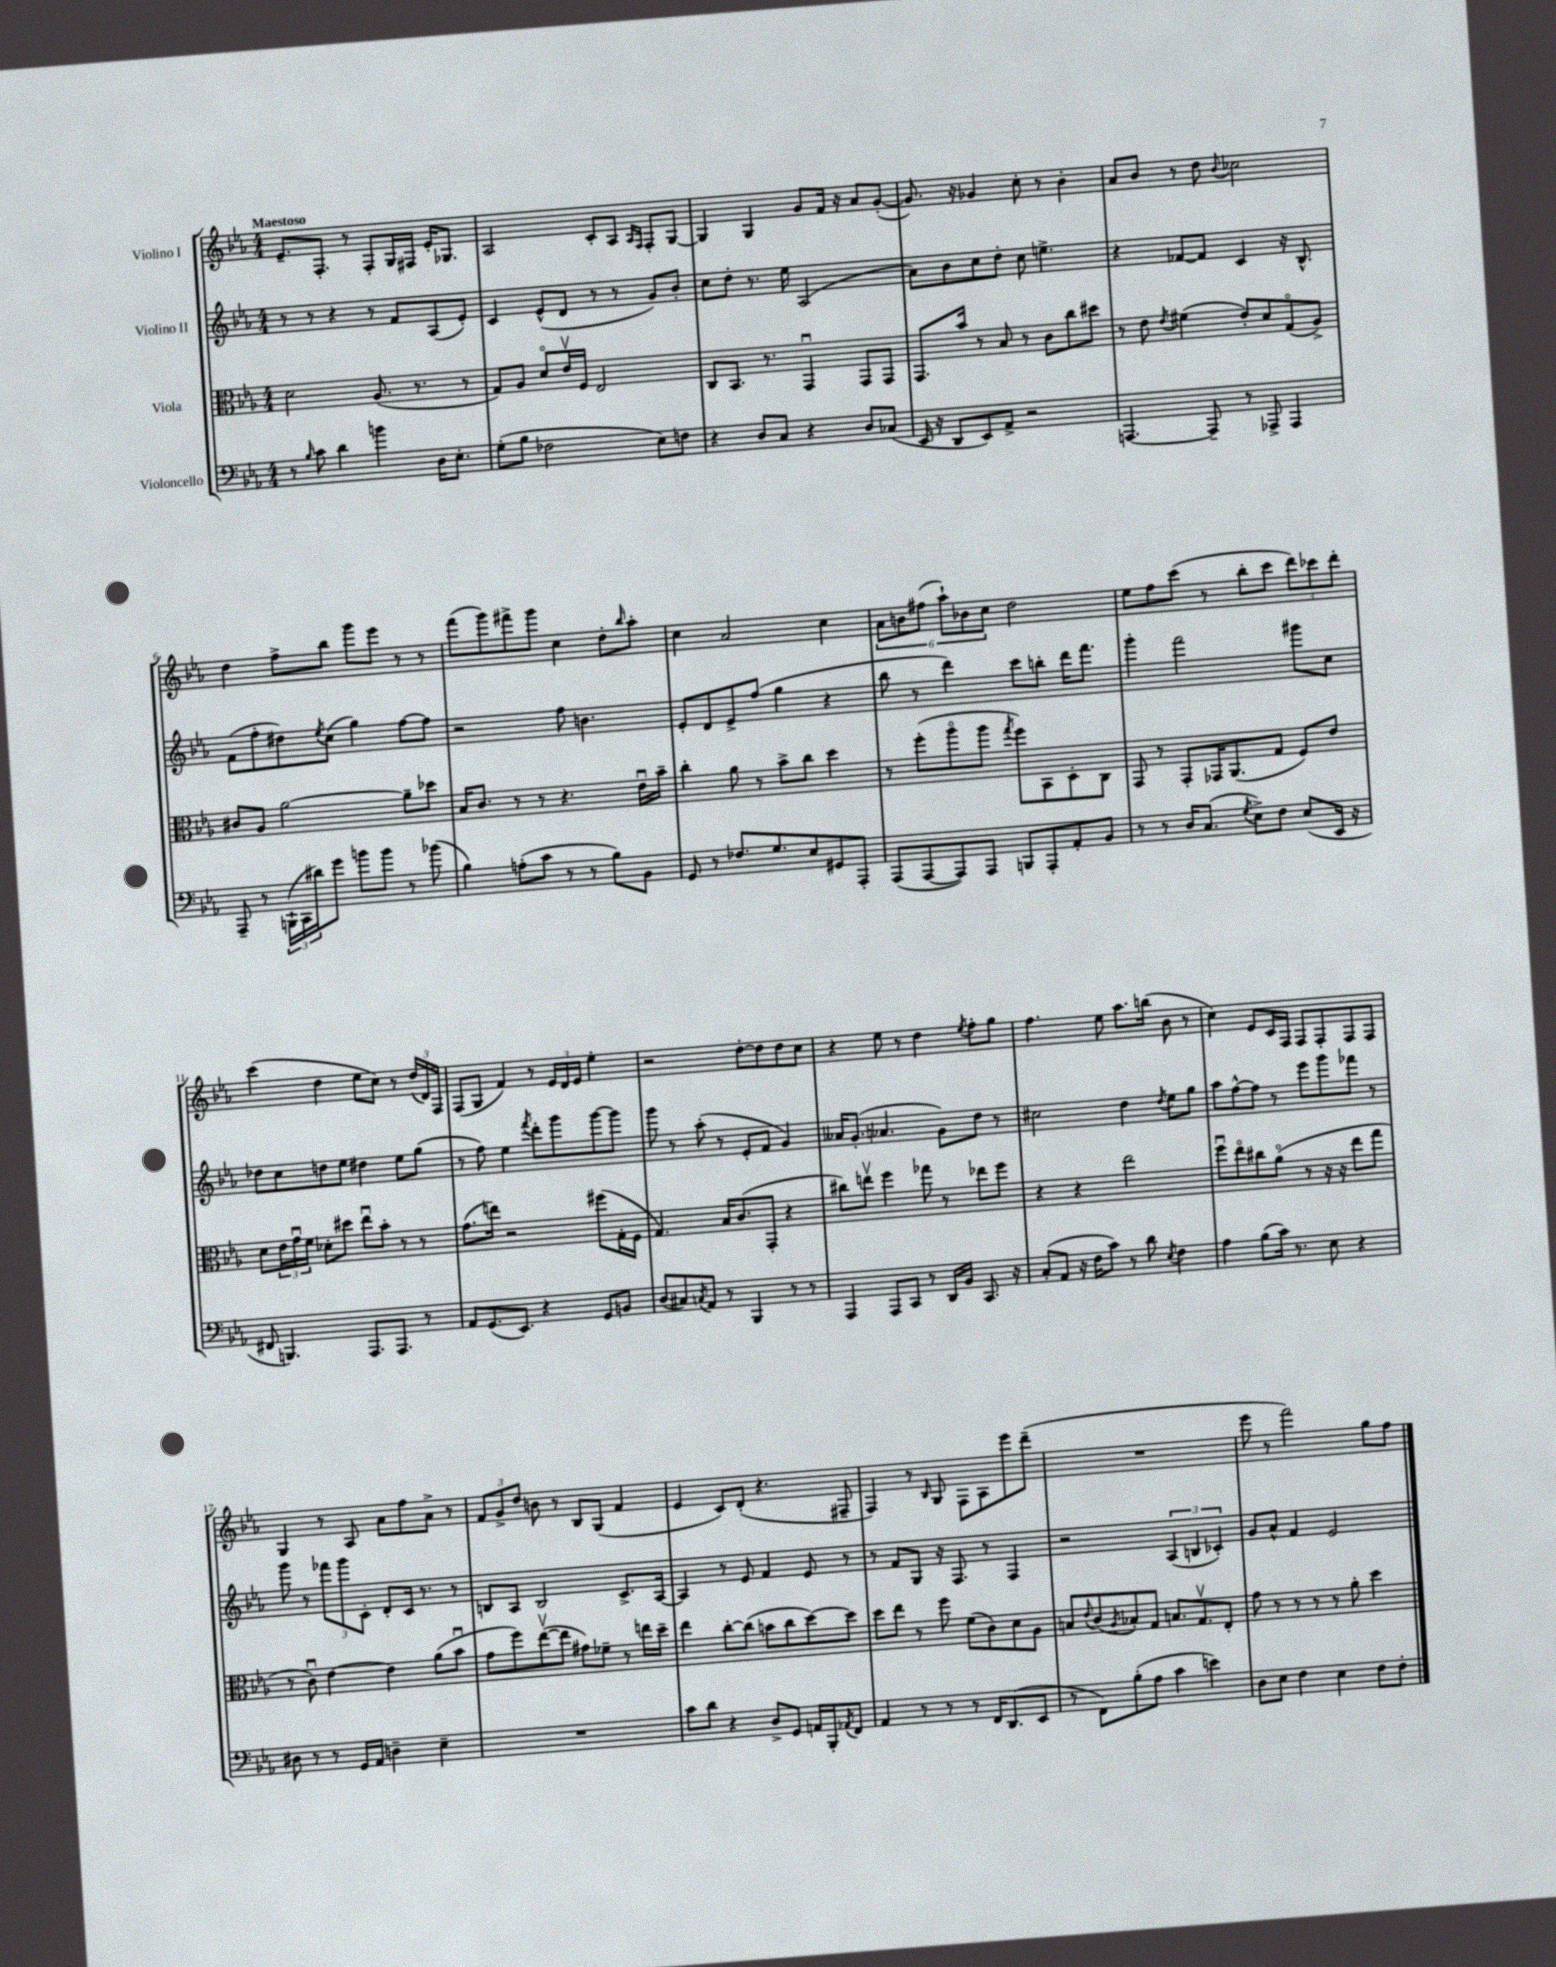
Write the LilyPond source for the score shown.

<<
\new StaffGroup <<
\new Staff = "s0" \with { instrumentName = "Violino I" } {
    \clef treble \key ees \major \numericTimeSignature \time 4/4 \tempo "Maestoso"
    ees'8.-- f8.-. r8 f8-. g16 fis16 ees'16-. ges8. |
    aes2 c'8-. aes8 \grace { aes16 f16 } f8-. g8~ |
    g4 g4 g'8 f'16 r16 aes'8 g'8~-.( |
    g'8.) r16 ges'4 c''8-. r8 bes'4-. |
    aes'8 bes'8 r8 d''8 \appoggiatura { bes'8 } ces''2 |
    d''4 f''8-> bes''8 g'''8 ees'''8 r8 r8 |
    f'''8( g'''8) fis'''8-> g'''8 c''4 d''8-. \grace { bes''16 } aes''8-. |
    c''4 aes'2 c''4 |
    \tuplet 6/4 { aes'8 b'8 fis''8( aes''8-!) bes'8 c''8 } d''2 |
    ees''8 f''8 c'''8( r8 bes''8-. c'''8 \tuplet 3/2 { d'''8) ces'''8 d'''8-. } |
    c'''4( d''4 ees''8 c''8) r8 \tuplet 3/2 { d''16( d'16) f16 } |
    f8( g8 f'4) r8 \tuplet 3/2 { ees'16 d'16 ees'16 } ees''4-. |
    r2 d''8~-. d''8 d''8 c''8 |
    r4 ees''8 r8 d''4 \acciaccatura { ees''8 } f''8-. g''8 |
    f''4. ees''8 aes''8. b''16( bes'8 r8 |
    c''4) ees'8 c'16 f16 f8 f8-. f8 f8 |
    g4 r8 aes8 aes'8 f''8 aes'8-> r8 |
    \tuplet 3/2 { f'8 g'8-> d''8 } b'8 r8 bes8 g8( f'4 |
    ees'4 c'8) d'8-.( r4. fis8-- |
    f4) r8 \grace { bes16 } g8 f8 aes8 ees'''8 d'''8--( |
    R1 |
    ees'''8 r8 f'''2) g''8 f''8 \bar "|." |
}
\new Staff = "s1" \with { instrumentName = "Violino II" } {
    \clef treble \key ees \major \numericTimeSignature \time 4/4
    r8 r8 r4 r8 f'8 aes8( ees'8-.) |
    c'4 ees'8-^( d'8 r8 r8 g'8) bes'8-. |
    c''8 d''8-. r8. ees''16 aes2( |
    aes'8) bes'8 c''8 d''8-. c''8 e''4.-> |
    r4 fes'8~ fes'8 c'4 r16 bes8.-^ |
    f'8( f''8-. dis''8) \acciaccatura { ees''8 } c''8( g''4) f''8~ f''8 |
    r2 f''8 b'4. |
    ees'8-. d'8 ees'8-> f''8( g''4 r4 |
    bes''8 r8 d'''4) c'''8 b''8-. d'''16 f'''8. |
    g'''4-. f'''2 gis'''8 c''8 |
    des''8 c''8 d''8 ees''8 dis''4 ees''8 g''8( |
    r8 f''8) ees''4 \acciaccatura { f'''8 } d'''8-. g'''8 g'''8~ g'''8 |
    g'''8 r8 aes''8-.( r8 ees'8-. f'8 g'4) |
    aeses'16 g'8.-.( aes'4. g'8) d''8 r8 |
    cis''2 d''4 \acciaccatura { d''8 } ees''8 g''8 |
    aes''8 f''8~-^ f''8 r8 ees'''8 g'''8 fes'''8 r8 |
    g'''8 r8 \tuplet 3/2 { fes'''8 g'''8 c'8-. } d'8-. c'16 r8. r8 |
    b8 aes8 b2 c'8.-> aes16~ |
    aes4 r8 ees'8 f'4 ees'8 r8 |
    r8 f'8 g8 r16 f8. r8 f4 |
    r2 \tuplet 3/2 { aes4( b4 ces'4-.) } |
    g'8 aes'8-^ f'4 ees'2 \bar "|." |
}
\new Staff = "s2" \with { instrumentName = "Viola" } {
    \clef alto \key ees \major \numericTimeSignature \time 4/4
    d'2 aes8.( r8. r8 |
    g8) aes8 d'8\flageolet ees'16\upbow f16 ees2 |
    c8 bes,8. r8. g,4\downbow g,8 g,8 |
    g,8. bes'16 r8 bes8 r8 c'8 c''8 dis''8 |
    r8 ees'8 \acciaccatura { ees'8 } fis'4( ees'8-.) d'8 g8\flageolet( aes8->) |
    cis'8 aes8 aes'2~ aes'8-- des''8 |
    bes16 c'8. r8 r8 r4. ees'16\downbow bes'16-- |
    c''4-. aes'8 r8 bes'8-> c''8 d''4 |
    r8 f''8-.( aes''8\flageolet aes''8 \acciaccatura { g''8 } f''8) bes,8 d8-. c8 |
    g,8 r8 g,8-. ges,16 aes,8.( g8 f8) ees'8 |
    d'8 \tuplet 3/2 { ees'16 g'16\downbow f'16 } des'8-. dis''8 ees''8\downbow bes'8-. r8 r8 |
    g'8.( e''16) r2 fis''8( g16-. f16 |
    g4.) bes16 c'8.( g,8-. r4 |
    cis''8) e''8\upbow f''4 ges''8 r8 ees''8 f''8 |
    r4 r4 ees''2 |
    f''8\downbow ees''8\flageolet cis''8 aes'8\flageolet( r8 r16 r16 ees''8 g''8 |
    r8 c'8\downbow) ees'4~ ees'4 aes'8( bes'8\downbow |
    g'8 f''8) ees''8~\upbow( ees''8 gis'8) fes'8-- r8 e''16 d''16-- |
    ees''4 c''8~-. c''8( b'8 c''8 d''8~) d''8 |
    d''8 ees''8 r8 f''8 f'8( c'8) d'8 aes8 |
    b8 \appoggiatura { ees'8 } c'8( \acciaccatura { aes8 } bes8-.) g8 b8. g8.\upbow ees8-. |
    g'8 r8 r8 r8 r8 aes'8-. d''4 \bar "|." |
}
\new Staff = "s3" \with { instrumentName = "Violoncello" } {
    \clef bass \key ees \major \numericTimeSignature \time 4/4
    r8 \grace { bes16 } c'8 d'4 b'4 d16 ees8.-. |
    g8-.( bes8 fes2 ees8) f8 |
    r4 d8 c8 r4 d8 ces8( |
    ees,16 r16 d,8 ees,8) aes,8-> r2 |
    a,,4.~ a,,8-- r8 aes,,8-> aes,,4 |
    aes,,8-- r8 \tuplet 3/2 { b,,16-!( c,16 dis'16) } g'8 b'8 b'8 r8 bes'8( |
    bes4) a8-.( c'8 r8 r8 bes8) bes,8 |
    g,8 r8 fes8. g8. ees8 gis,8 aes,,8-. |
    aes,,8( aes,,8~ aes,,8) aes,,8 b,,8 aes,,8-. aes,8-. bes,8 |
    r8 r8 d16 c8.( \acciaccatura { g8 } ees8->) f8 ees8( ees,16 r16 |
    fis,8 b,,4.) aes,,8. aes,,8. r8 |
    aes,8 g,8.( ees,8.) r4 g,8 b,8 |
    d8( cis8) \acciaccatura { c8 } aes,8 r8 bes,,4 r8 r8 |
    aes,,4 aes,,8 c,8 r8 d,16 bes,16 c,8. r16 |
    c8-.( aes,8 r16 f16 c'8) r8 d'8 \acciaccatura { ees8 } f4 |
    aes4 bes8( c'16) r8. ees8 r4 |
    dis8 r8 r8 g,16 aes,16 d4-- ees4-- |
    R1 |
    c'8 d'8 r4 d8-> g,8 a,16 bes,,16-. \acciaccatura { aes,8 } f,8 |
    aes,4 r8 r8 r8 f,16 d,8.( ees,8 |
    r8 f,8) bes8-.( aes8 c'4 e'4) |
    d8 ees8 f4 ees4 f8 f8-. \bar "|." |
}
>>
>>
